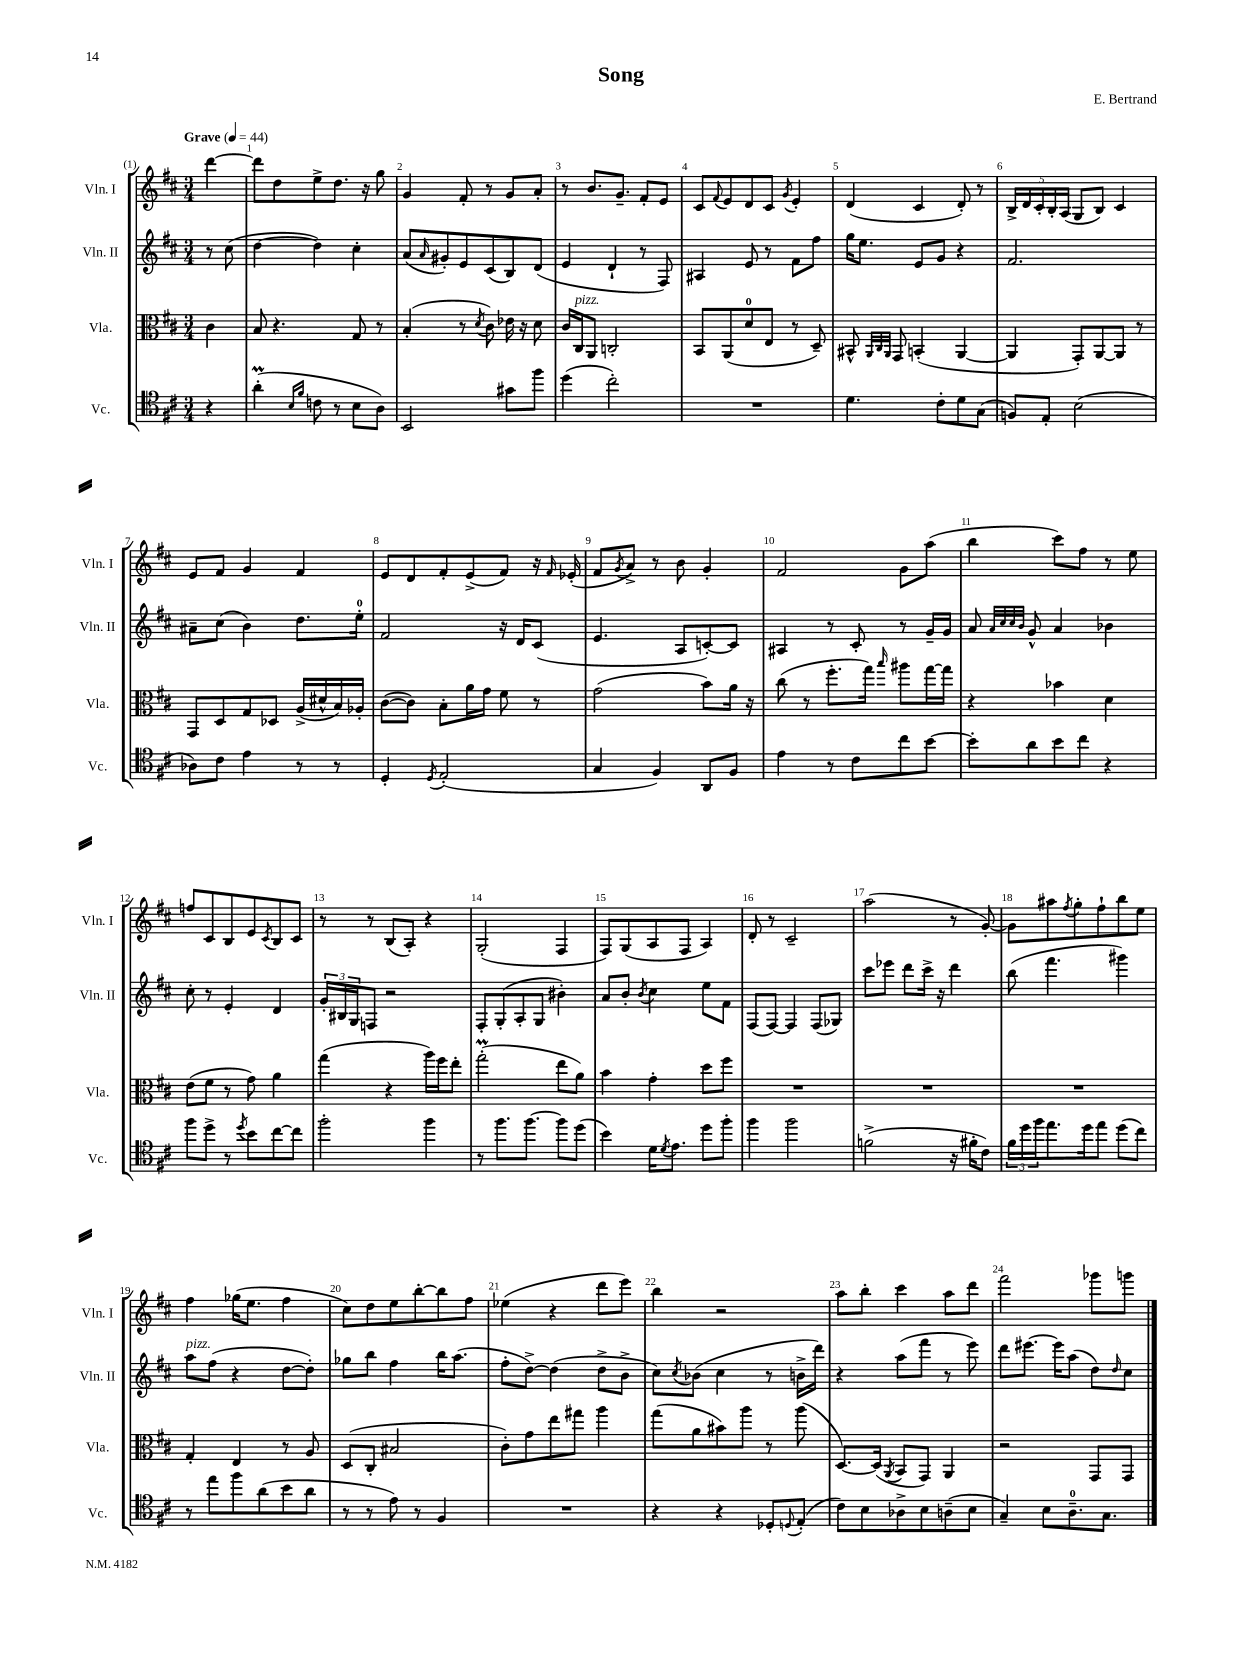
\header { title = "Song" composer = "E. Bertrand" }
<<
\new StaffGroup <<
\new Staff = "s0" \with { instrumentName = "Vln. I" shortInstrumentName = "Vln. I" } {
    \clef treble \key d \major \numericTimeSignature \time 3/4 \partial 4 \tempo "Grave" 4 = 44
    d'''4~ |
    d'''8 d''8 e''8-> d''8. r16 g''8 |
    g'4 fis'8-. r8 g'8 a'8-. |
    r8 b'8. g'8.-- fis'8-. e'8 |
    cis'8 \appoggiatura { fis'8 } e'8 d'8 cis'8 \acciaccatura { g'8 } e'4-. |
    d'4( cis'4 d'8-.) r8 |
    \tuplet 5/4 { b16-> d'16 cis'16-. b16-. a16( } g8 b8) cis'4 |
    e'8 fis'8 g'4 fis'4 |
    e'8 d'8 fis'8-. e'8->( fis'8) r16 \grace { fis'16 } ees'16-.( |
    fis'8 \acciaccatura { g'8 } a'8->) r8 b'8 g'4-. |
    fis'2 g'8 a''8( |
    b''4 cis'''8) fis''8 r8 e''8 |
    f''8 cis'8 b8 e'8 \acciaccatura { cis'8 } b8 cis'8 |
    r8 r8 b8( a8-.) r4 |
    g2-.( fis4 |
    fis8) g8( a8 fis8 a4) |
    d'8-. r8 cis'2-- |
    a''2( r8 g'8~-.) |
    g'8 ais''8 \acciaccatura { fis''8 } g''8-. fis''8-! b''8 e''8 |
    fis''4 ges''16( e''8. fis''4 |
    cis''8) d''8 e''8 b''8~-. b''8 fis''8 |
    ees''4( r4 d'''8 e'''8) |
    b''4 r2 |
    a''8 b''8-. cis'''4 a''8 d'''8 |
    fis'''2 ges'''8 g'''8 \bar "|." |
}
\new Staff = "s1" \with { instrumentName = "Vln. II" shortInstrumentName = "Vln. II" } {
    \clef treble \key d \major \numericTimeSignature \time 3/4 \partial 4
    r8 cis''8( |
    d''4~ d''4) cis''4-. |
    a'8( \grace { a'16 } gis'8-.) e'8 cis'8( b8) d'8( |
    e'4 d'4-! r8 fis8) |
    ais4 e'8 r8 fis'8 fis''8 |
    g''16 e''8. e'8 g'8 r4 |
    fis'2. |
    ais'8-- cis''8( b'4) d''8. e''16-0-. |
    fis'2 r16 d'16 cis'8( |
    e'4. a8 c'8~-.) c'8 |
    ais4 r8 cis'8-. r8 g'16-- g'16 |
    a'8 \grace { a'32 cis''32 cis''32 b'32 } g'8-^ a'4 bes'4 |
    cis''8-. r8 e'4-. d'4 |
    \tuplet 3/2 { g'16-. bis16 g16 } f8 r2 |
    fis8-. g8-.( a8-. g8 bis'4-.) |
    a'8 b'8-. \acciaccatura { b'8 } cis''4 e''8 fis'8 |
    fis8( fis8~) fis4 fis8( ges8) |
    cis'''8 ees'''8 d'''8 cis'''16-> r16 d'''4 |
    b''8( fis'''4. gis'''4) |
    a''8^\markup { \italic "pizz." } fis''8( r4 d''8~ d''8-.) |
    ges''8 b''8 fis''4 b''16 a''8.( |
    fis''8-. d''8~->) d''4( d''8-> b'8-> |
    cis''8) \acciaccatura { cis''8 } bes'8( cis''4 r8 b'16-> d'''16) |
    r4 a''8( fis'''8 r8 e'''8) |
    d'''8 eis'''8.~ eis'''16 a''8( d''8) \grace { d''16 } cis''8 \bar "|." |
}
\new Staff = "s2" \with { instrumentName = "Vla." shortInstrumentName = "Vla." } {
    \clef alto \key d \major \numericTimeSignature \time 3/4 \partial 4
    cis'4 |
    b8 r4. g8 r8 |
    b4-.( r8 \acciaccatura { d'8 } cis'8) ees'16 r16 d'8 |
    cis'16 cis16^\markup { \italic "pizz." } a,8 c2-. |
    b,8 a,8( d'8-0 e8 r8 d8--) |
    bis,8-^ \grace { a,32 cis32 a,32 } g,8 b,4-.( a,4~ |
    a,4 g,8-.) a,8~ a,8 r8 |
    g,8 d8 g8 des8 a16->( dis'16-^ b16) aes16-. |
    cis'8~( cis'8) b8-. a'16 g'16 fis'8 r8 |
    g'2( b'8) a'16 r16 |
    cis''8( r8 fis''8.-. g''16) \grace { b''16 } ais''8 g''16~ g''16 |
    r4 bes'4 d'4 |
    e'8( fis'8 r8 g'8) a'4 |
    g''4( r4 a''16) fis''16 e''8-. |
    g''2-.\prall( e''8 a'8) |
    b'4 g'4-. d''8 fis''8 |
    R2. |
    R2. |
    R2. |
    g4-. e4 r8 a8 |
    d8( cis8-. bis2 |
    cis'8-.) g'8 e''8 gis''8 a''4 |
    g''8( a'8 bis'8) a''8 r8 a''8( |
    d8.~) d16( \acciaccatura { a,8 } b,8 g,8) a,4 |
    r2 g,8 g,8 \bar "|." |
}
\new Staff = "s3" \with { instrumentName = "Vc." shortInstrumentName = "Vc." } {
    \clef tenor \key d \major \numericTimeSignature \time 3/4 \partial 4
    r4 |
    a'4-.\prall( \grace { b16 fis'16 } c'8 r8 b8 a8) |
    b,2 gis'8 fis''8 |
    d''4( cis''2-.) |
    R2. |
    d'4. cis'8-. d'8 g8( |
    f8) e8-. b2( |
    aes8) cis'8 e'4 r8 r8 |
    d4-. \acciaccatura { d8 } e2-.( |
    g4 fis4) a,8 fis8 |
    e'4 r8 cis'8 cis''8 b'8~ |
    b'8-. a'8 b'8 cis''8 r4 |
    fis''8 d''8-> r8 \acciaccatura { d''8 } b'8 cis''8~ cis''8 |
    fis''2-. fis''4 |
    r8 fis''8. fis''8.~ fis''8 d''8( |
    b'4) d'16 \acciaccatura { d'8 } e'8. d''8 fis''8-. |
    fis''4 fis''2 |
    f'2->( r16 fis'16-. cis'8) |
    \tuplet 3/2 { fis'16 d''16 fis''16 } e''8. d''16 e''8 d''8( cis''8) |
    r8 e''8 fis''8 a'8( b'8 a'8 |
    r8 r8 e'8) r8 fis4 |
    R2. |
    r4 r4 des8-. \appoggiatura { d8 } e8-.( |
    cis'8) b8 aes8-> b8 a8--( b8 |
    g4--) b8 a8.-0-- g8. \bar "|." |
}
>>
>>
\layout { \context { \Score \override BarNumber.break-visibility = ##(#f #t #t) barNumberVisibility = #all-bar-numbers-visible } }
